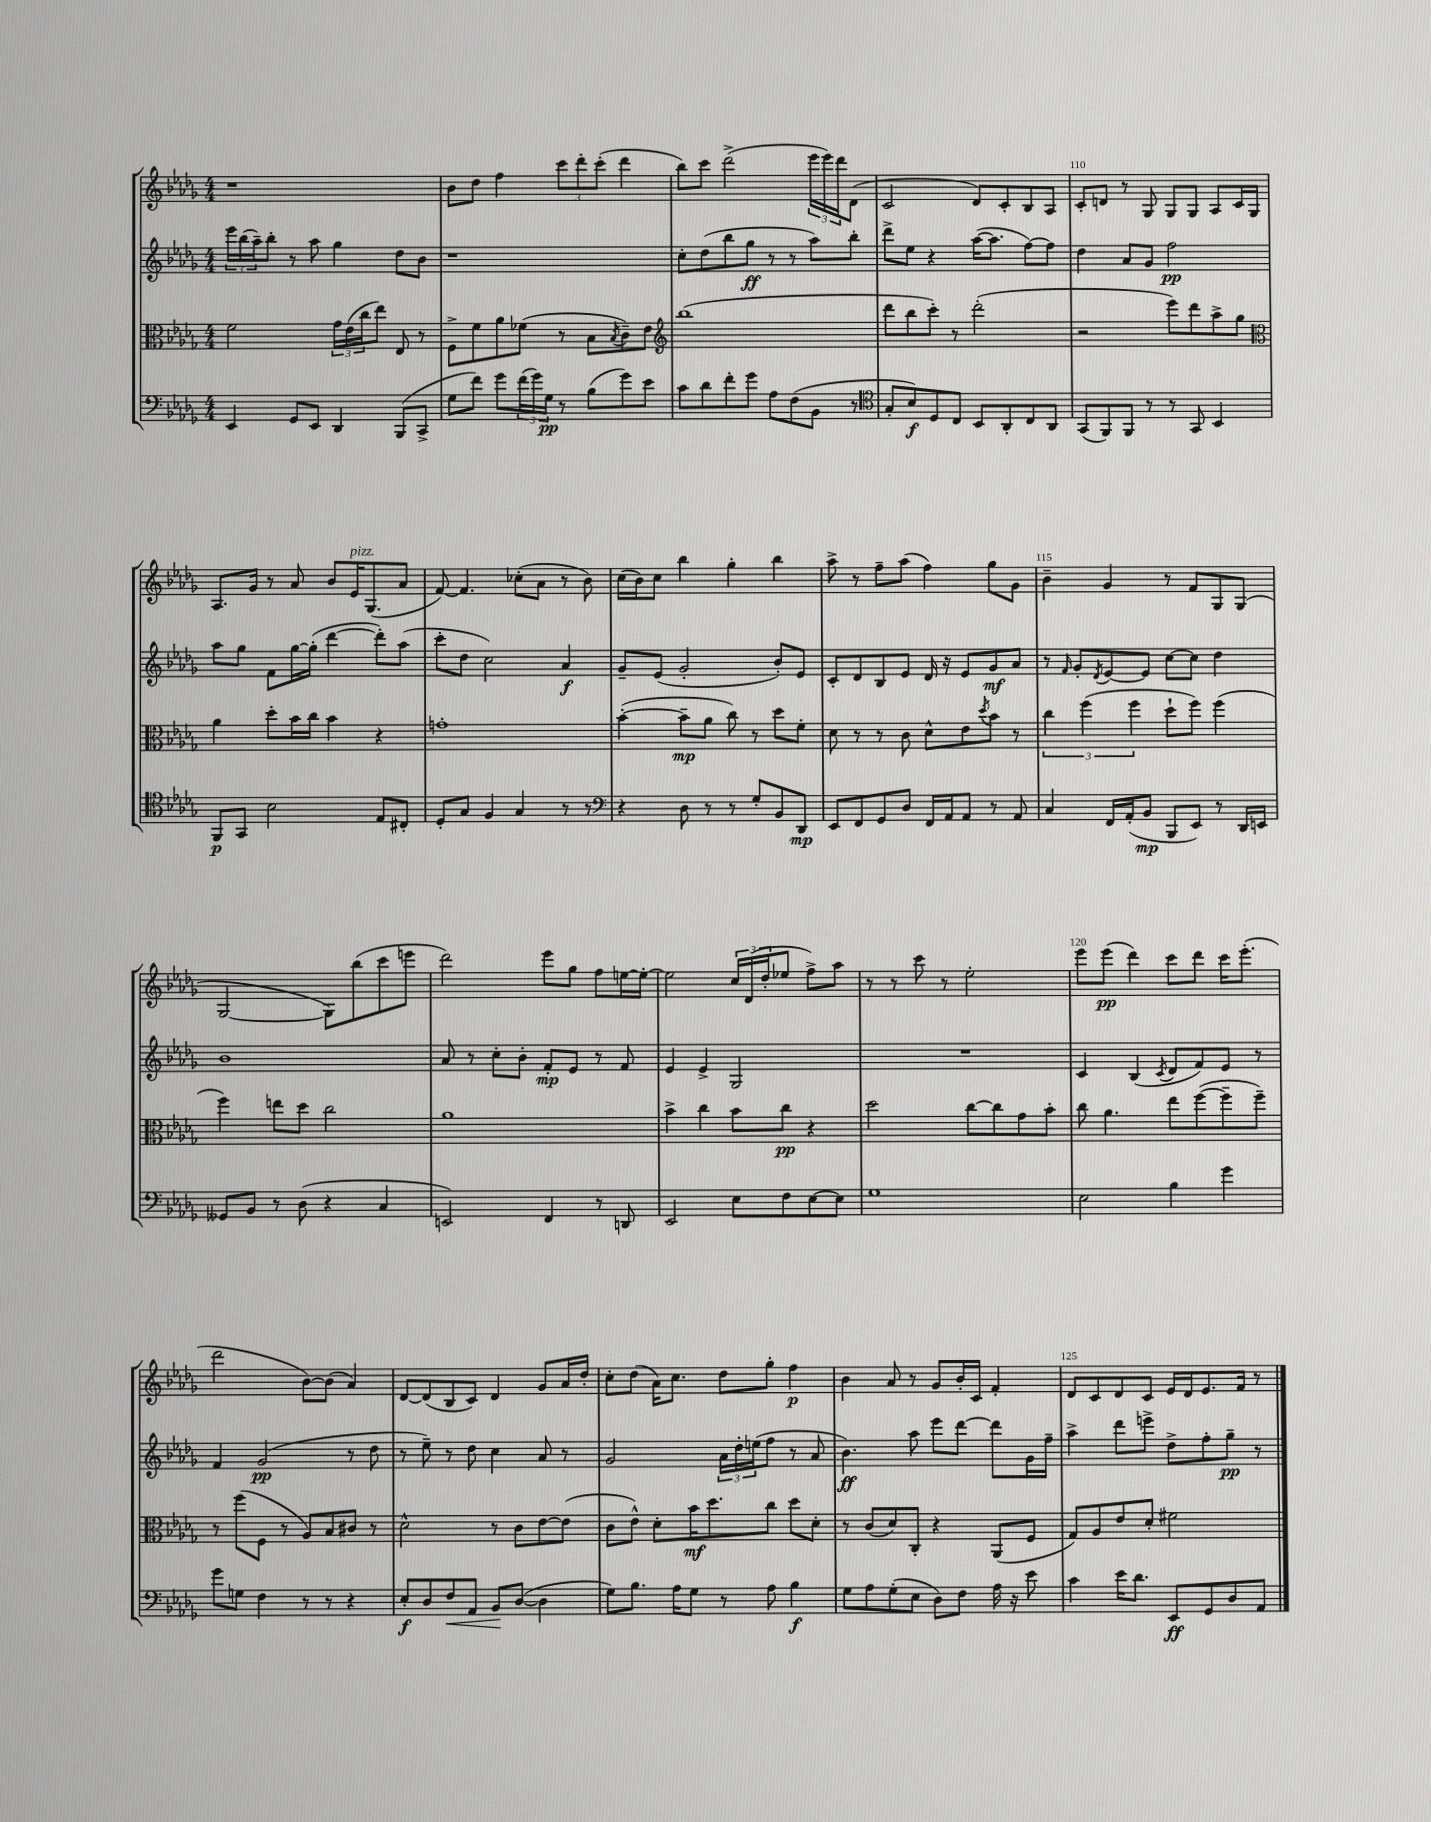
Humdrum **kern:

**kern	**kern	**kern	**kern
*staff4	*staff3	*staff2	*staff1
*clefF4	*clefC3	*clefG2	*clefG2
*k[b-e-a-d-g-]	*k[b-e-a-d-g-]	*k[b-e-a-d-g-]	*k[b-e-a-d-g-]
*M4/4	*M4/4	*M4/4	*M4/4
4EE-/	2f\	24eee-\LL	1r
.	.	(24bb-\	.
.	.	24aa-~\J)	.
.	.	8bb-'\J	.
8GG-/L	.	8r	.
8EE-/J	.	8aa-\	.
4DD-/	24g-\LL	4gg-\	.
.	(24e-\	.	.
.	24cc\J	.	.
.	8ee-\J)	.	.
(8BBB-/L	8E-/	8dd-\L	.
8CC^/J	8r	8b-\J	.
=	=	=	=
8G-\L	8F^\L	1r	8b-\L
8f\J)	8f\	.	8dd-\J
8g-\L	8a-\	.	4ff\
(24f\L	(8f-\J	.	.
24g-\)	.	.	.
24G-\JJ	.	.	.
8r	8r	.	12ccc\L
.	.	.	12ddd-'\
(8B-\L	8B-\L	.	.
.	.	.	(12ccc'\J
.	8qB-/	.	.
8g-\)	8c~\)	.	4ddd-\
8e-\J	8e-\J	.	.
=	=	=	=
*	*clefG2	*	*
8c\L	(1bb-	8cc'\L	8bb-\L)
8d-\	.	(8dd-\	8ccc\J
8f'\	.	8bb-\	(2ddd-^\
8g-\J	.	8gg-\J	.
8A-\L	.	8r	.
(8F\	.	8r	.
8BB-\J	.	8aa-\L)	24eee-\LL
.	.	.	24eee-\)
.	.	.	24ddd-\J
8r	.	8bb-'\J	(8d-\J
=	=	=	=
*clefC4	*	*	*
8G-'/L	8ddd-\L	8ddd-^\L	2c/
8B-/)	8bb-\	8ee-\J	.
8D-/	8ccc'\J)	4r	.
8C/J	8r	.	.
8BB-/L	(2ddd-'\	([16aa-\LK	8d-/L)
.	.	8.aa-\]J	.
8AA-'/	.	.	8c'/
8C/	.	[8ff\L)	8B-/
8AA-/J	.	8ff\]J	8A-/J
=	=	=	=
(8GG-/L	2r	4dd-\	8c'/L
8FF/)	.	.	8d/J
8FF/J	.	8a-/L	8r
8r	.	8g-/J	8G-/
8r	8eee-\L)	2ff\	8G-/L
8GG-/	8ddd-\	.	8G-/J
4BB-/	8aa-^\	.	8A-/L
.	8gg-\J	.	16c/L
.	.	.	16G-/JJ
=	=	=	=
*	*clefC3	*	*
8FF/L	4a-\	8aa-\L	8.A-/L
8GG-/J	.	8gg-\J	.
.	.	.	16g-/Jk
2B-\	8dd-'\L	8f\L	8r
.	16b-\L	[16gg-\L	8a-/
.	16cc\JJ	(16gg-'\]JJ	.
.	4b-\	[4ddd-\	8b-/L
.	.	.	16e-/K
.	.	.	(8.G-/
8E-/L	4r	8ddd-'\]L)	.
8C#'/J	.	(8aa-\J	8a-/J
=	=	=	=
8D-'/L	1g'	8ccc'\L	[8f/)
8G-/J	.	8dd-\J	4.f/]
4F/	.	2cc\)	.
4G-/	.	.	(8cc-'\L
.	.	.	8a-\J
8r	.	4a-/	8r
8r	.	.	8b-\)
=	=	=	=
*clefF4	*	*	*
4r	([4b-'\	8g-~/L	(16cc\LL
.	.	.	16b-\J)
.	.	(8e-/J	8cc\J
8D-\	8b-~\]L	2g-'/	4bb-\
8r	8a-\J	.	.
8r	8cc\)	.	4gg-'\
8G-'/L	8r	.	.
8BB-/	8dd-\L	8b-'/L)	4bb-\
8DD-/J	8f'\J	8e-/J	.
=	=	=	=
8EE-/L	8d-\	8c'/L	8aa-^\
8FF/	8r	8d-/	8r
8GG-/	8r	8B-/	8ff~\L
8D-/J	8c\	8e-/J	(8aa-\J
16FF/LL	8d-^^\L	16d-/	4ff\)
16AA-/J	.	16r	.
8AA-/J	8e-\	8e-/L	.
.	8qdd-/	.	.
8r	8b-\J	8g-/	8gg-\L
8AA-/	8r	8a-/J	8g-\J
=	=	=	=
4C/	6cc\	8r	4b-~\
.	.	16qqf/	.
.	.	8g-'/L	.
.	(6ff\	.	.
.	.	8qd-/	.
16FF/LL	.	[8e-/	4g-/
(16AA-'/J	.	.	.
.	6ff\	.	.
8BB-/J	.	8e-/]J	.
8BBB-/L	8dd-`\L	[8cc\L	8r
8EE-/J)	8ff\J)	8cc\]J	8f/L
8r	(4ff\	4dd-\	8G-/
16DD-/LL	.	.	(8G-/J
16EE/JJ	.	.	.
=	=	=	=
8GG--/L	4ff\)	1b-	[2G-/
8BB-/J	.	.	.
8r	8ee\L	.	.
(8D-\	8dd-\J	.	.
4r	2cc\	.	8G-\]L)
.	.	.	(8bb-\
4C/	.	.	8ccc\
.	.	.	8eee\J
=	=	=	=
2EE/)	1a-	8a-/	2ddd-\)
.	.	8r	.
.	.	8cc'\L	.
.	.	8b-'\J	.
4FF/	.	8f'/L	8eee-\L
.	.	8e-/J	8gg-\J
8r	.	8r	8ff\L
8DD/	.	8f/	[16ee\L
.	.	.	16ee'\_JJ
=	=	=	=
2EE-/	4b-^\	4e-/	2ee\]
.	4cc\	4e-^/	.
8E-\L	8b-\L	2G-/	24cc/LL
.	.	.	(24d-/
.	.	.	24dd-'/J
8F\	8cc\J	.	8ee-/J
[8E-\	4r	.	8ff^\L)
8E-\]J	.	.	8aa-\J
=	=	=	=
1G-	2dd-\	1r	8r
.	.	.	8r
.	.	.	8ccc\
.	.	.	8r
.	[8cc\L	.	2ee-'\
.	8cc\]	.	.
.	8g-\	.	.
.	8b-'\J	.	.
=	=	=	=
2E-\	8cc\	4c/	8eee-\L
.	4.a-\	.	(8eee-\J
.	.	(4B-/	4ddd-\)
.	.	8qc/	.
4B-\	8ee-\L	8d-/L	8ccc\L
.	([8ff\	8f/)	8ddd-\J
4g-\	8ff~\]	8e-/J	16ccc\LK
.	.	.	(8.eee-'\J
.	8ff~\J)	8r	.
=	=	=	=
8g-\L	8r	4f/	2ddd-\
8G\J	(8ff\L	.	.
4F\	8F\J	(2g-/	.
.	8r	.	.
8r	8A-/L)	.	[8b-\L)
8r	8B-/	.	(8b-\]J
4r	8c#/J	8r	4a-/)
.	8r	8dd-\	.
=	=	=	=
8E-'/L	2d-^^\	8r	[8d-/L
8D-/	.	8ee-~\)	(8d-/]
8F/	.	8r	8B-/
8AA-/J	.	8dd-\	8c/J)
8BB-/L	8r	4cc\	4d-/
([8D-/J	8c\L	.	.
4D-\]	[8e-\	8a-/	8g-/L
.	(8e-\]J	8r	16a-/L
.	.	.	16dd-'/JJ
=	=	=	=
8G-\L)	8c\L	2g-/	8cc'\L
8.B-\J	8e-^^\J)	.	(8dd-\J
.	8d-'\L	.	16a-\LK)
16A-\LK	.	.	8.cc\J
8G-\J	16b-\K	.	.
.	8.dd-\	.	.
8r	.	24a-\LL	8dd-\L
.	.	24dd-'\	.
.	.	(24ee\J	.
8A-\	8cc\J	8ff\J	8gg-'\J
4B-\	8dd-\L	8r	4ff\
.	8d-'\J	8a-/	.
=	=	=	=
8G-\L	8r	4.b-\)	4b-\
8A-\	(8c/L	.	.
(8G-'\	8d-/)	.	8a-/
8E-\J	8C'/J	8aa-\	8r
8D-\L)	4r	8eee-\L	8g-/L
8F\J	.	[8ddd-\J	16b-'/L
.	.	.	16c/JJ
16A-\	(8AA-/L	8ddd-\]L	4f'/
16r	.	.	.
8e-\	8F/J	16g-\L	.
.	.	16ff~\JJ	.
=	=	=	=
4c\	8G-/L)	4aa-^\	8d-/L
.	8A-/	.	8c/
16e-\LK	8e-/	8ddd-\L	8d-/
8.d-\J	.	.	.
.	8d-'/J	8eee^\J	8c/J
8EE-/L	2f#\	8dd-^\L	16e-/LL
.	.	.	16d-/J
8GG-/	.	8ff'\	8.e-/
8D-/	.	8gg-~\J	.
.	.	.	16f/Jk
8AA-/J	.	8r	8r
==	==	==	==
*-	*-	*-	*-
